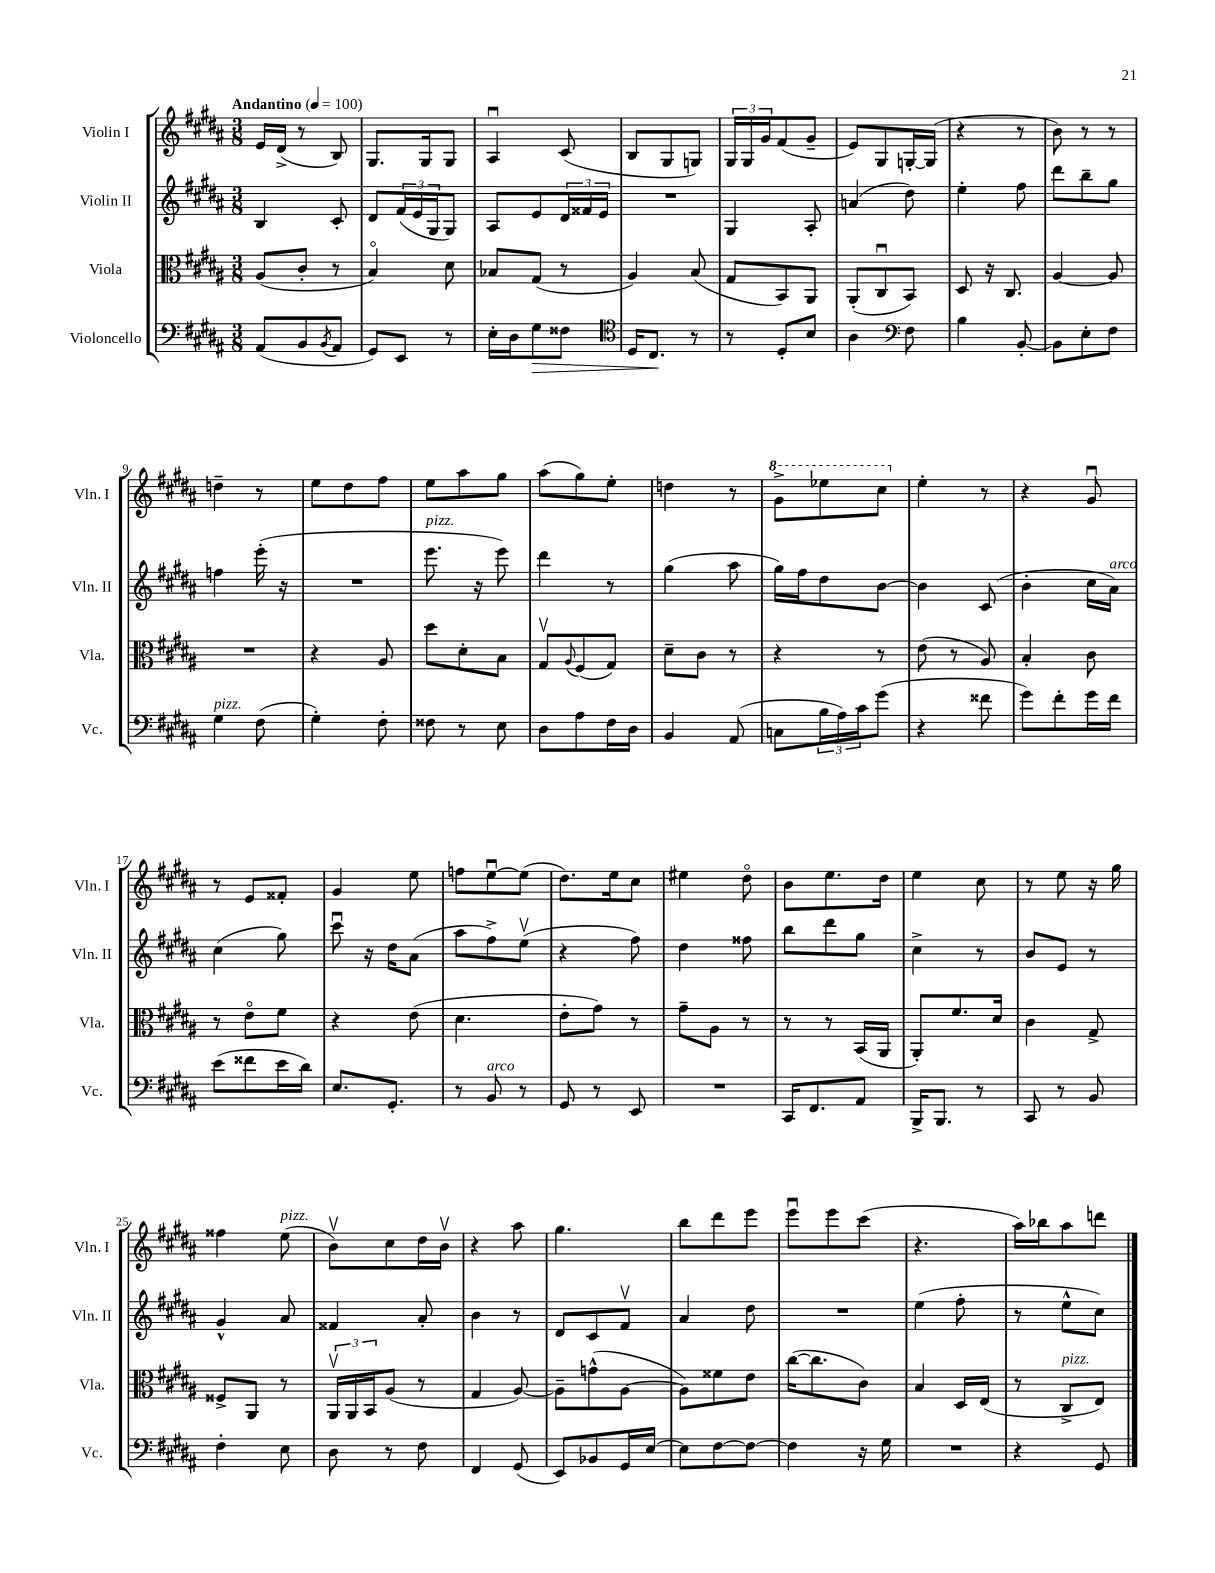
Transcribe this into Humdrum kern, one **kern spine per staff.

**kern	**dynam	**kern	**kern	**kern
*part4	*part4	*part3	*part2	*part1
*staff4	*staff4	*staff3	*staff2	*staff1
*I"Violoncello	*	*I"Viola	*I"Violin II	*I"Violin I
*I'Vc.	*	*I'Vla.	*I'Vln. II	*I'Vln. I
*clefF4	*	*clefC3	*clefG2	*clefG2
*k[f#c#g#d#a#]	*	*k[f#c#g#d#a#]	*k[f#c#g#d#a#]	*k[f#c#g#d#a#]
*M3/8	*	*M3/8	*M3/8	*M3/8
*MM100	*	*MM100	*MM100	*MM100
=1	=1	=1	=1	=1
!	!	!	!	!LO:TX:a:B:t=Andantino
(8AA#/L	.	(8A#/L	4B/	16e/LL
.	.	.	.	(16d#^/JJ
8BB/	.	8c#'/J	.	8r
8qBB/	.	.	.	.
8AA#/J	.	8r	8c#'/	8B/)
=2	=2	=2	=2	=2
8GG#/L)	.	4B/)	8d#/L	8.G#/L
8EE/J	.	.	(24f#/L	.
.	.	.	24e/	.
.	.	.	.	16G#/k
.	.	.	24G#/J	.
8r	.	8d#\	8G#/J)	8G#/J
=3	=3	=3	=3	=3
16E'\LL	.	8B-X/L	8A#/L	4A#u/
16D#\J	.	.	.	.
!	!LO:HP:b	!	!	!
8G#\	>	(8G#/J	8e/	.
8F##X\J	.	8r	24d#/L	(8c#/
.	.	.	24f##X/	.
.	.	.	24e/JJ	.
=4	=4	=4	=4	=4
*clefC4	*	*	*	*
16D#/KL	.	4A#/)	4.r	8B/L
8.C#/J	.	.	.	.
.	.	.	.	8G#/
8r	]	(8B/	.	8Gn/J)
=5	=5	=5	=5	=5
8r	.	8G#/L	4G#/	24G#/LL
.	.	.	.	24G#/
.	.	.	.	24g#/J
8D#'/L	.	8BB/)	.	(8f#/
8B/J	.	8AA#/J	8A#'/	8g#~/J
=6	=6	=6	=6	=6
4A#\	.	(8AA#'/L	(4an/	8e/L)
.	.	8C#u/	.	8G#/
*clefF4	*	*	*	*
8F#\	.	8BB/J)	8dd#\)	[16Gn'/L
.	.	.	.	(16G/JJ]
=7	=7	=7	=7	=7
4B\	.	8D#/	4ee'\	4r
.	.	16r	.	.
.	.	8.C#/	.	.
[8BB'/	.	.	8ff#\	8r
=8	=8	=8	=8	=8
8BB\L]	.	[4A#/	8ddd#\L	8b\)
8E'\	.	.	8bb~\	8r
8F#\J	.	8A#/]	8gg#\J	8r
!!LO:LB:g=z
=9	=9	=9	=9	=9
!LO:TX:a:i:t=pizz.	!	!	!	!
4G#\	.	4.r	4ffn\	4ddn~\
(8F#\	.	.	(16eee'\	8r
.	.	.	16r	.
=10	=10	=10	=10	=10
4G#'\)	.	4r	4.r	8ee\L
.	.	.	.	8dd#\
8F#'\	.	8A#/	.	8ff#\J
=11	=11	=11	=11	=11
!	!	!	!LO:TX:a:i:t=pizz.	!
8F##X\	.	8dd#\L	8.eee\	8ee\L
8r	.	8d#'\	.	8aa#\
.	.	.	16r	.
8E\	.	8B\J	8eee\)	8gg#\J
=12	=12	=12	=12	=12
8D#\L	.	8G#v/L	4ddd#\	(8aa#\L
.	.	8qqA#/	.	.
8A#\	.	(8F#/	.	8gg#\)
16F#\L	.	8G#/J)	8r	8ee'\J
16D#\JJ	.	.	.	.
=13	=13	=13	=13	=13
4BB/	.	8d#~\L	(4gg#\	4ddn\
.	.	8c#\J	.	.
(8AA#/	.	8r	8aa#\	8r
=14	=14	=14	=14	=14
*	*	*	*	*8va
8Cn\L	.	4r	16gg#\LL)	8gg#^\L
.	.	.	16ff#\J	.
24B\L	.	.	8dd#\	8eee-X\
24A#\)	.	.	.	.
24c#\J	.	.	.	.
(8g#\J	.	8r	[8b\J	8ccc#\J
=15	=15	=15	=15	=15
*	*	*	*	*X8va
4r	.	(8e\	4b\]	4ee'\
.	.	8r	.	.
8f##X\	.	8A#/)	(8c#/	8r
=16	=16	=16	=16	=16
8g#\L)	.	4B'/	4b'\	4r
8f#'\	.	.	.	.
16g#\L	.	8c#\	16cc#\LL	8g#u/
!	!	!	!LO:TX:a:i:t=arco	!
16f#\JJ	.	.	16a#\JJ)	.
!!LO:LB:g=z
=17	=17	=17	=17	=17
(8e\L	.	8r	(4cc#\	8r
8f##X\	.	8e\L	.	8e/L
16e\L	.	8f#\J	8gg#\)	8f##X'/J
16d#\JJ)	.	.	.	.
=18	=18	=18	=18	=18
8.E/L	.	4r	8ccc#u\	4g#/
.	.	.	16r	.
8.GG#'/J	.	.	16dd#\KL	.
.	.	(8e\	(8a#\J	8ee\
=19	=19	=19	=19	=19
8r	.	4.d#\	8aa#\L	8ffn\L
!LO:TX:a:i:t=arco	!	!	!	!
8BB/	.	.	8ff#^\)	[8eeu\
8r	.	.	(8eev\J	(8ee\J]
=20	=20	=20	=20	=20
8GG#/	.	8e'\L	4r	8.dd#\L)
8r	.	8g#\J)	.	.
.	.	.	.	16ee\k
8EE/	.	8r	8ff#\)	8cc#\J
=21	=21	=21	=21	=21
4.r	.	8g#~\L	4dd#\	4ee#X\
.	.	8A#\J	.	.
.	.	8r	8ff##X\	8dd#\
=22	=22	=22	=22	=22
16CC#/KL	.	8r	8bb\L	8b\L
8.FF#/	.	.	.	.
.	.	8r	8ddd#\	8.ee\
8AA#/J	.	(16BB/LL	8gg#\J	.
.	.	16AA#/JJ	.	16dd#\Jk
=23	=23	=23	=23	=23
16BBB^/KL	.	8AA#'/L)	4cc#^\	4ee\
8.BBB/J	.	.	.	.
.	.	8.f#/	.	.
8r	.	.	8r	8cc#\
.	.	16d#/Jk	.	.
=24	=24	=24	=24	=24
8CC#/	.	4c#\	8b/L	8r
8r	.	.	8e/J	8ee\
8BB/	.	8G#^/	8r	16r
.	.	.	.	16gg#\
!!LO:LB:g=z
=25	=25	=25	=25	=25
4F#'\	.	8F##X^/L	4g#^^/	4ff##X\
.	.	8AA#/J	.	.
!	!	!	!	!LO:TX:a:i:t=pizz.
8E\	.	8r	8a#/	(8ee\
=26	=26	=26	=26	=26
8D#\	.	24AA#v/LL	4f##X/	8bv\L)
.	.	24AA#/	.	.
.	.	24BB/J	.	.
8r	.	(8A#/J	.	8cc#\
8F#\	.	8r	8a#'/	16dd#\L
.	.	.	.	16bv\JJ
=27	=27	=27	=27	=27
4FF#/	.	4G#/	4b\	4r
(8GG#/	.	[8A#/)	8r	8aa#\
=28	=28	=28	=28	=28
8EE/L)	.	8A#~\L]	8d#/L	4.gg#\
8BB-X/	.	(8gn^^\	8c#/	.
16GG#/L	.	[8A#\J	8f#v/J	.
[16E/JJ	.	.	.	.
=29	=29	=29	=29	=29
8E\L]	.	8A#\L])	4a#/	8bb\L
[8F#\	.	8f##X\	.	8ddd#\
8F#\J_	.	8e\J	8dd#\	8eee\J
=30	=30	=30	=30	=30
4F#\]	.	([16cc#\KL	4.r	8eeeu\L
.	.	8.cc#\]	.	.
.	.	.	.	8eee\
16r	.	8c#\J)	.	(8ccc#\J
16G#\	.	.	.	.
=31	=31	=31	=31	=31
4.r	.	4B/	(4ee\	4.r
.	.	16D#/LL	8ff#'\	.
.	.	(16E/JJ	.	.
=32	=32	=32	=32	=32
4r	.	8r	8r	16aa#\LL)
.	.	.	.	16bb-X\J
!	!	!LO:TX:a:i:t=pizz.	!	!
.	.	8C#^/L	8ee^^\L	8aa#\
8GG#/	.	8E/J)	8cc#\J)	8dddn\J
==	==	==	==	==
*-	*-	*-	*-	*-
